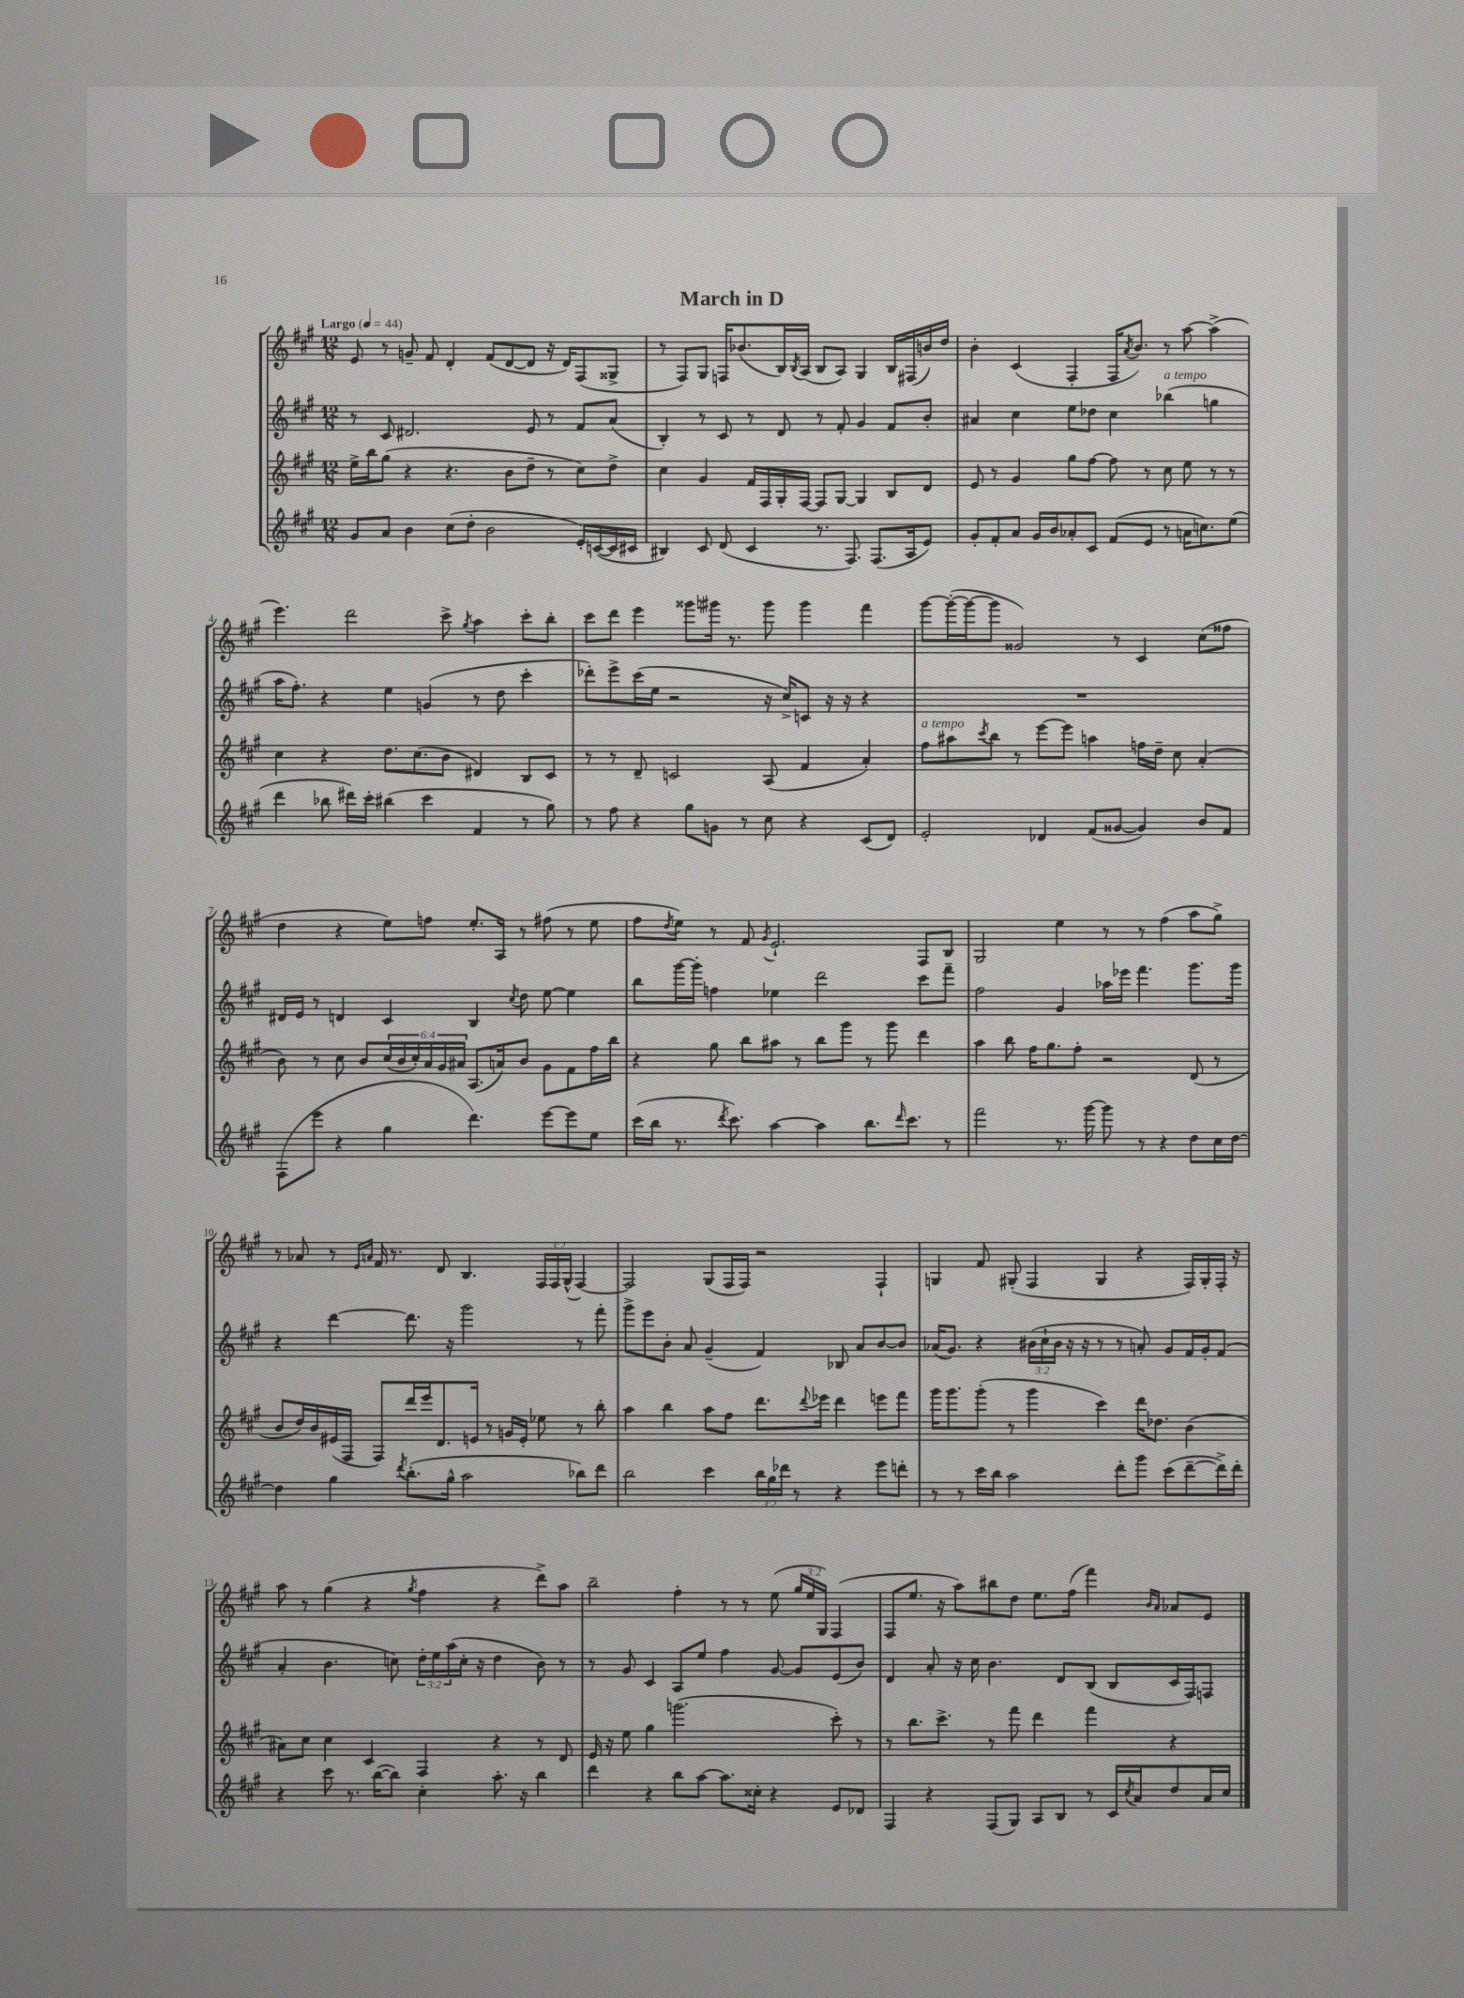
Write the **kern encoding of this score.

**kern	**kern	**kern	**kern
*staff4	*staff3	*staff2	*staff1
*clefG2	*clefG2	*clefG2	*clefG2
*k[f#c#g#]	*k[f#c#g#]	*k[f#c#g#]	*k[f#c#g#]
*M12/8	*M12/8	*M12/8	*M12/8
*MM44	*MM44	*MM44	*MM44
8g#	16ee^	8r	8e
.	16bb	.	.
8a	(8gg#	8c#	8r
4b	4r	2.d#	8g~
.	.	.	8f#
(8cc#	4.r	.	4d'
8dd'	.	.	.
2b	.	.	(8f#
.	8b	.	[8d
.	8dd~	8e	8d]
.	8r	8r	16r
.	.	.	16d)
16e')	8cc#)	8f#	(8F#
([16c	.	.	.
16c]	8dd^	(8a	8G##^
16c#	.	.	.
=	=	=	=
4B#)	4cc#	4B')	8r
.	.	.	8F#)
8c#	4g#	8r	8G#
(8d	.	8c#	16F
.	.	.	(8.b-
4c#	16f#	8r	.
.	16F#	.	.
.	16G#'	8d	16B)
.	.	.	8qB
.	[16F#	.	(16A
8.r	8F#]	8r	8B
.	[8G#	8f#'	8A)
8.F#)	.	.	.
.	4G#]	4g#	4G#
(8.F#	.	.	.
.	8B	8f#	16B
16A	.	.	(16F#
8e)	8d	8b'	16b)
.	.	.	16dd
=	=	=	=
8g#'	8e	4a#	4b'
8f#'	8r	.	.
8a	4g#	4cc#	(4c#
16g#	.	.	.
16b	.	.	.
8a-'	8gg#	8ee	4F#'
8c#	[8ff#	8dd-	.
(8f#	8ff#]	4cc#	16F#
.	.	.	8qa
.	.	.	8.b)
8e	8r	.	.
8r	8cc#	(4bb-	8r
16a	8ee	.	[8aa
8.cc)	.	.	.
.	8r	4gg	(4aa^]
(8ee	8r	.	.
=	=	=	=
4ddd	4cc#	16aa	4.eee)
.	.	8.ff#')	.
8bb-	4r	4r	.
16ddd#)	.	.	2ddd
16ccc#'	.	.	.
(4bb#	8.dd	4ee	.
.	(8.cc#	.	.
4ccc#	.	(4g	.
.	8b	.	8ccc#^
.	.	.	8qgg#
4f#	4d#)	8r	4aa
.	.	8dd	.
8r	8B	4ccc#'	8ccc#'
8gg#)	8c#	.	8bb'
=	=	=	=
8r	8r	8ddd-')	8ccc#
8ff#	8r	8eee^	8ddd
4r	8d~	(16ccc#	4eee
.	.	16ee	.
.	2c	2r	.
8gg#	.	.	8ggg##
8g	.	.	16ggg#
.	.	.	8.r
8r	.	.	.
8cc#	(8A	16r	8ggg#
.	.	16cc#^)	.
4r	4f#	8c	4ggg#
.	.	16r	.
.	.	16r	.
(8c#	4a')	4r	4fff#
8d)	.	.	.
=	=	=	=
2e'	8ff#	1.r	[8ggg#
.	8aa#	.	(16ggg#'_
.	.	.	16ggg#_
.	8qccc#	.	.
.	8bb	.	8ggg#]
.	8r	.	2g##)
4d-	[8eee	.	.
.	8eee]	.	.
(8f#	4aa	.	.
[8g##	.	.	8r
4g##])	16ff	.	4c#
.	16dd~	.	.
.	8cc#	.	.
8b	(4a'	.	(8cc#
8f#	.	.	8ff##
=	=	=	=
(8F#	8b)	16d#	4dd
.	.	16e	.
8eee	8r	8r	.
4r	8cc#	4d	4r
.	8b	.	.
4gg#	(24cc#	4c#	8ee)
.	24b	.	.
.	24cc#')	.	.
.	24a	.	8ff
.	24g#	.	.
.	24a#	.	.
4.ddd)	(8.A	4B	8.ee'
.	16a)	.	16A
.	.	8qcc#	.
.	8b	8dd	8r
[8eee	8g#	[8ee	(8ff#
8eee]	8f#	4ee]	8r
8ee	16ff#	.	8ee
.	16bb	.	.
=	=	=	=
(16ccc#	4r	8bb	8ff#
16bb	.	.	.
.	.	.	8qdd
8.r	.	[16ggg#	8ee)
.	.	16ggg#']	.
.	8gg#	4ff	8r
8qddd	.	.	.
8.ccc#)	.	.	.
.	8bb	.	8f#
.	.	.	8qg#
[4aa	8aa#	4ee-	2.e`
.	8r	.	.
4aa]	8bb	2ddd	.
.	8ggg#	.	.
8.bb	8r	.	.
.	8ggg#	.	.
16qqddd	.	.	.
8.ccc#	.	.	.
.	4ddd	8ccc#	8F#
8r	.	8fff#~	8B
=	=	=	=
2fff#	4aa	2ff#	2G#
.	8bb	.	.
.	16ff#	.	.
.	8.gg#	.	.
8.r	.	4g#	4ee
.	8ff#'	.	.
[16ggg#	.	.	.
8ggg#]	2r	16aa-	8r
.	.	16eee-	.
8r	.	4.fff#	8r
4r	.	.	(4ff#
8dd	(8d	8.ggg#	8aa
16cc#	8r	.	8gg#^)
[16dd	.	16ggg#	.
=	=	=	=
4dd]	8b	4r	8r
.	16dd)	.	8a-
.	16b	.	.
4gg#	(16e#	[4ddd	8r
.	16F#	.	.
.	.	.	16qqe
.	.	.	16qqa
.	8F#)	.	16f#
.	.	.	8.r
8qddd	.	.	.
(8.bb'	16ddd	8.ddd]	.
.	16eee	.	.
.	8.d	.	8d
16gg#^^	.	16r	.
2aa	.	2ggg#	4.B
.	16e	.	.
.	8r	.	.
.	16g	.	.
.	16e'	.	.
.	8ee-	.	24F#
.	.	.	24F#
.	.	.	(24G#^^
8bb-)	8r	8r	[4F#)
8ddd	8bb'	8fff#'	.
=	=	=	=
2bb	4aa	8ggg#^	2F#]
.	.	8eee	.
.	4bb	8b'	.
.	.	8a	.
4ccc#	8aa	(4g#~	(8G#
.	8ff#	.	16F#
.	.	.	16F#)
24bb	8.ddd	4f#)	2r
24gg#	.	.	.
24ddd-	.	.	.
8r	.	.	.
.	8qqddd	.	.
.	16eee-	.	.
4r	4ddd	8B-	.
.	.	8a	.
8eee	8eee	[8b	4F#`
8ddd'	8fff#	8b]	.
=	=	=	=
8r	16ggg#	(16a-	4G
.	8.ggg#	8.g#)	.
8r	.	.	.
16ccc#	(8ggg#'	4r	8f#
16bb	.	.	.
2aa	8r	.	(8G#'
.	4ggg#	(24b#	4F#
.	.	24cc#`	.
.	.	24b#	.
.	.	16r	.
.	.	16r	.
.	4ccc#)	8r	4G#
8ddd'	.	8r	.
8ggg#	16ddd	8a')	4r
.	8.dd-	.	.
(8ccc#	.	8g#	.
[8ddd~	(4b	16f#	16F#)
.	.	16g#'	16G#'
16ddd^])	.	(8f#	16F#'
16ddd'	.	.	16r
=	=	=	=
4r	8a#)	4a'	8aa
.	8cc#	.	8r
8ccc#	4cc#	4.b	(4gg#
8.r	.	.	.
.	4c#	.	4r
([16bb	.	.	.
8bb])	.	8cc)	.
.	.	.	8qgg#
4cc#'	4F#	24dd'	4ff#
.	.	24ee	.
.	.	(24aa	.
.	.	16cc'	.
.	.	16r	.
8.aa'	4r	4dd	4r
16r	.	.	.
4bb	8r	8b)	8ddd^)
.	8d	8r	8aa
=	=	=	=
4ddd	16e	8r	2bb~
.	16r	.	.
.	8ee	8g#	.
4r	4gg#	4c#	.
8bb	(2.ggg	8A	4ff#'
[8aa	.	8ee	.
8.aa]	.	4ff#	8r
.	.	.	8r
16cc##'	.	.	.
4r	.	[8g#	(8ee
.	.	8g#]	24gg#
.	.	.	24ee
.	.	.	24G#)
8e	8ccc#')	(8e	(4F#
8d-	8r	8b)	.
=	=	=	=
4F#	8r	4d	8F#
.	8.bb	.	8.ee
4r	.	8a'	.
.	8.ccc#^	.	16r
.	.	16r	8aa)
.	.	16cc#	.
(8F#	8r	4.b	8bb#
8G#)	8fff#	.	8dd
8A	4ddd	.	8.ee
8B	.	8d	.
.	.	.	(16ff#
8r	4fff#	(8B	4fff#)
16c#	.	8B	.
8qcc#	.	.	.
16a	.	.	.
.	.	.	16qqb
.	.	.	16qqa
8dd	4r	16c#	8a-
.	.	16F#)	.
16a	.	8F	8e
16cc#	.	.	.
==	==	==	==
*-	*-	*-	*-
